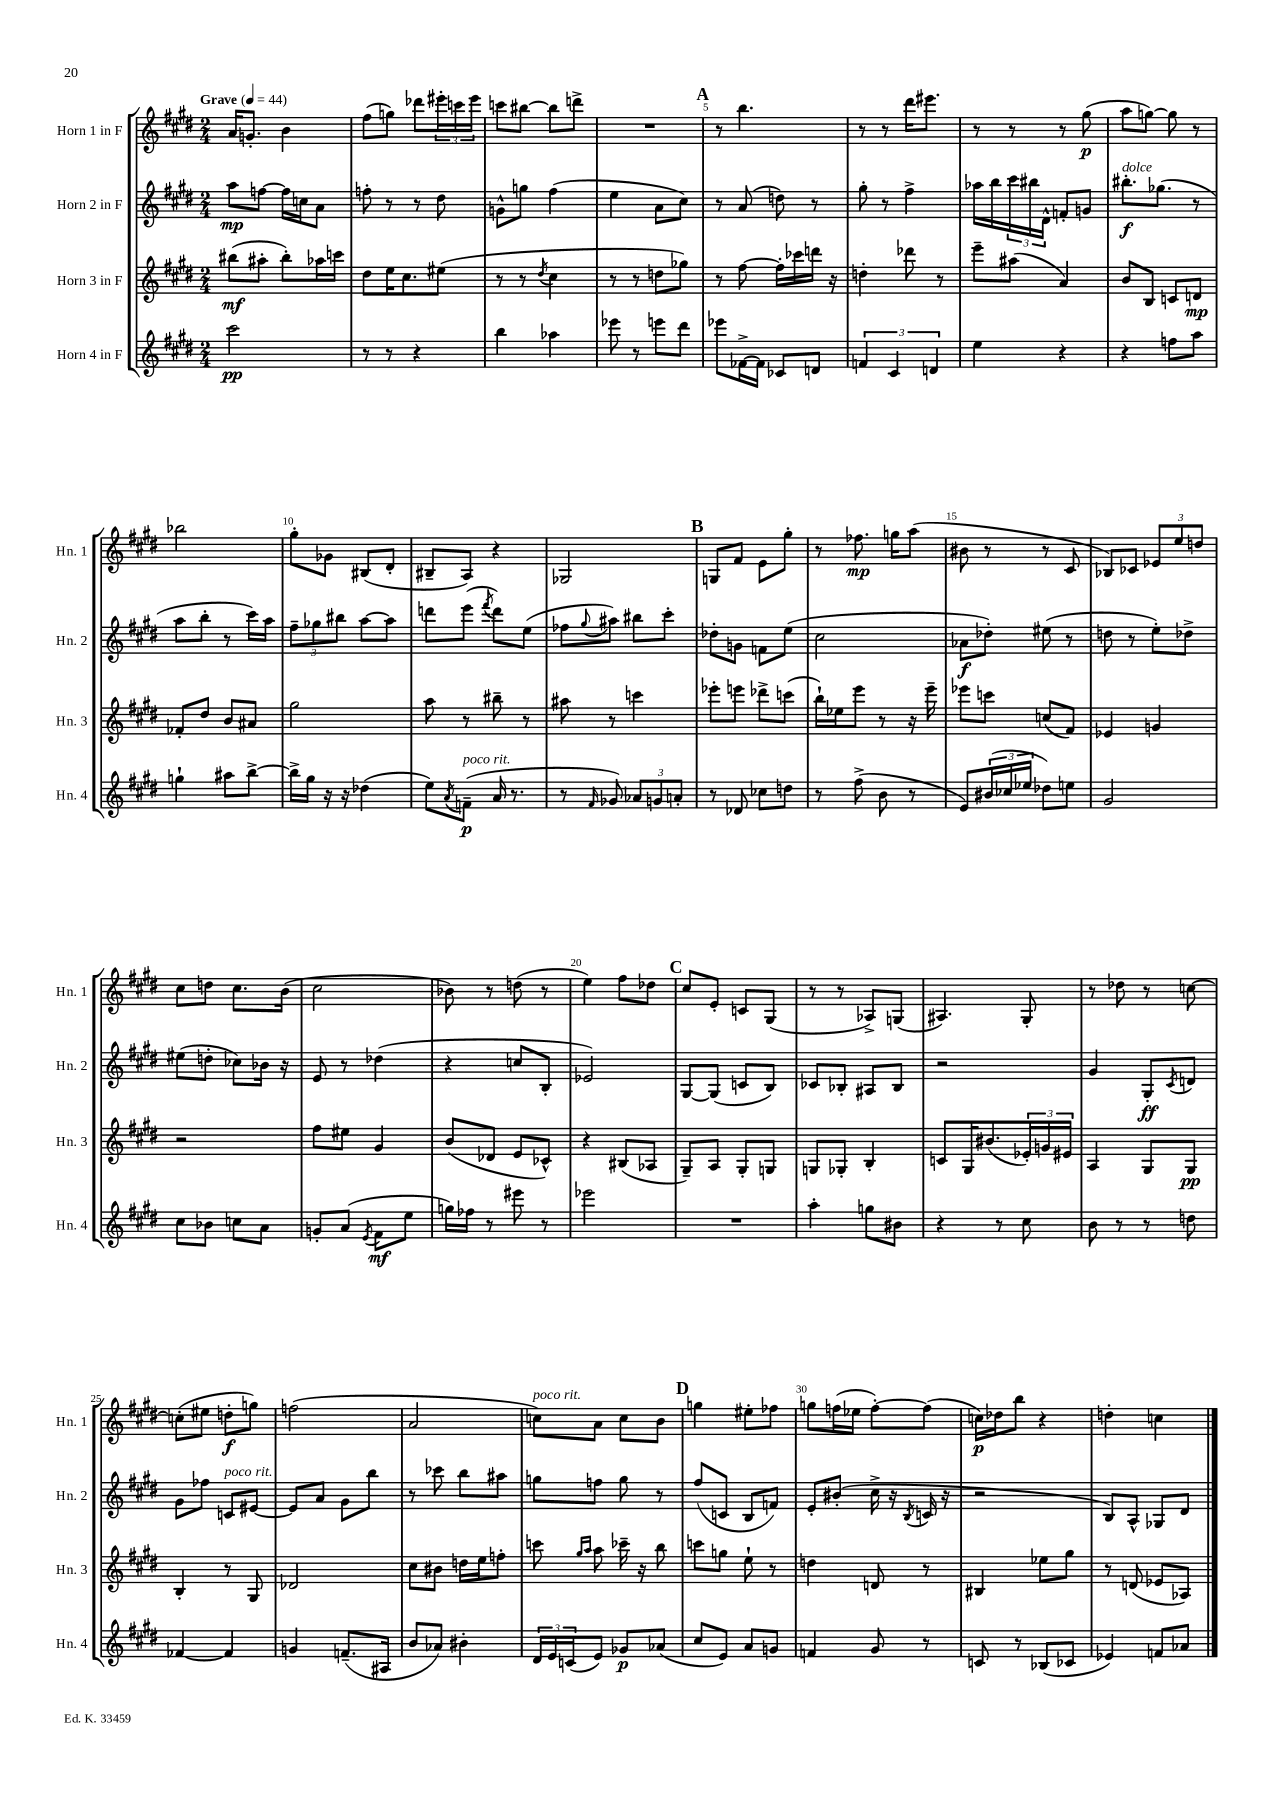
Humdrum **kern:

**kern	**kern	**kern	**kern
*staff4	*staff3	*staff2	*staff1
*clefG2	*clefG2	*clefG2	*clefG2
*k[f#c#g#d#]	*k[f#c#g#d#]	*k[f#c#g#d#]	*k[f#c#g#d#]
*M2/4	*M2/4	*M2/4	*M2/4
*MM44	*MM44	*MM44	*MM44
2ccc#\	(8bb#\L	8aa\L	16a/LK
.	.	.	8.g'/J
.	8aa#'\J	[8ff\J	.
.	8bb#'\L)	16ff\]LL	4b\
.	.	16cc\J	.
.	16aa-\L	8a\J	.
.	16ccc\JJ	.	.
=	=	=	=
8r	8dd#\L	8ff'\	(8ff#\L
8r	16ee\K	8r	8gg\J)
.	8.cc#\	.	.
4r	.	8r	8ddd-\L
.	(8ee#\J	8dd#\	24eee#'\L
.	.	.	24ccc\
.	.	.	24eee#\JJ
=	=	=	=
4bb\	8r	8g^^\L	8ccc\L
.	8r	8gg\J	[8bb#\J
.	8qdd#/	.	.
4aa-\	4cc#\	(4ff#\	8bb#\]L
.	.	.	8ddd^\J
=	=	=	=
8eee-\	8r	4ee\	2r
8r	8r	.	.
8eee\L	8dd\L	8a\L	.
8ddd#\J	8gg-\J)	8cc#\J)	.
=	=	=	=
8eee-\L	8r	8r	8r
[16f-^\L	[8ff#\	(8a/	4.bb\
16f-\]JJ	.	.	.
8c-/L	16ff#'\]LL	8dd\)	.
.	16ccc-\	.	.
8d/J	16ddd\JJ	8r	.
.	16r	.	.
=	=	=	=
6f/	4dd'\	8gg#'\	8r
.	.	8r	8r
6c#/	.	.	.
.	8ddd-\	4ff#^\	16ddd#\LK
.	.	.	8.eee#\J
6d/	.	.	.
.	8r	.	.
=	=	=	=
4ee\	8eee~\L	16aa-\LL	8r
.	.	16bb\	.
.	(8aa#\J	24ccc#\	8r
.	.	24bb#\	.
.	.	24d#^^\JJ	.
4r	4a/)	8f'/L	8r
.	.	8g/J	(8gg#\
=	=	=	=
4r	8b/L	8.bb#'\L	8aa\L
.	8B/J	.	[8gg\J)
.	.	(8.gg-\J	.
8ff\L	8c/L	.	8gg\]
8aa\J	8d/J	8r	8r
=	=	=	=
4gg`\	8f-'/L	8aa\L	2bb-\
.	8dd#/J	8bb'\J	.
8aa#\L	8b/L	8r	.
[8bb^\J	8a#/J	16ccc#\LL)	.
.	.	16aa\JJ	.
=	=	=	=
16bb^\]LL	2gg#\	12ff#~\L	8gg#'\L
16gg#\JJ	.	.	.
.	.	12gg-\	.
16r	.	.	8g-\J
.	.	12bb#\J	.
16r	.	.	.
(4dd-\	.	[8aa\L	(8B#/L
.	.	8aa\]J	8d#'/J
=	=	=	=
8ee\L)	8aa\	8ddd\L	8B#~/L
8qa/	.	.	.
(8f~\J	8r	(8eee\J	8A/J)
.	.	8qfff#/	.
16a/	8bb#~\	8ddd\L)	4r
8.r	.	.	.
.	8r	(8ee\J	.
=	=	=	=
8r	8aa#\	8ff-\L	2G-/
16qqf#/	.	8qqgg#/	.
8g-/)	8r	8aa#\J)	.
12a-/L	4ccc\	8bb#\L	.
12g/	.	.	.
.	.	8ccc#'\J	.
12a'/J	.	.	.
=	=	=	=
8r	8eee-'\L	8dd-'\L	8G/L
8d-/	8eee\J	8g\J	8f#/J
8cc-\L	8ddd-^\L	8f\L	8e\L
8dd\J	(8ccc\J	(8ee\J	8gg#'\J
=	=	=	=
8r	16bb`\LL)	2cc#\	8r
.	16ee-\J	.	.
(8ff#^\	8eee\J	.	8.ff-\
8b\	8r	.	.
.	.	.	16gg\LK
8r	16r	.	(8aa\J
.	16eee~\	.	.
=	=	=	=
8e/L)	8eee-\L	8a-\L	8b#\
(24b#/L	8ccc\J	8dd-'\J)	8r
24cc-/	.	.	.
24ee-/JJ	.	.	.
8dd-\L)	(8cc/L	(8ee#\	8r
8ee\J	8f#/J)	8r	8c#/
=	=	=	=
2g#/	4e-/	8dd\	8B-/L)
.	.	8r	8c-/J
.	4g/	8ee'\L)	12e-/L
.	.	.	12ee/
.	.	8dd-^\J	.
.	.	.	12dd/J
=	=	=	=
8cc#\L	2r	(8ee#\L	8cc#\L
8b-\J	.	8dd'\J	8dd\J
8cc\L	.	8cc-\L)	8.cc#\L
8a\J	.	16b-\Jk	.
.	.	16r	(16b\Jk
=	=	=	=
8g'/L	8ff#\L	8e/	2cc#\
(8a/J	8ee#\J	8r	.
8qe/	.	.	.
8f#\L	4g#/	(4dd-\	.
8ee\J	.	.	.
=	=	=	=
16gg\LL)	(8b/L	4r	8b-\)
16ff-\JJ	.	.	.
8r	8d-/J	.	8r
8eee#\	8e/L	8cc/L	(8dd\
8r	8c-^^/J)	8B'/J	8r
=	=	=	=
2eee-\	4r	2e-/)	4ee\)
.	(8B#/L	.	8ff#\L
.	8A-/J	.	8dd-\J
=	=	=	=
2r	8G#~/L)	[8G#/L	8cc#/L
.	8A/J	(8G#/]J	8e'/J
.	8G#'/L	8c/L	8c/L
.	8G/J	8B/J)	(8G#/J
=	=	=	=
4aa'\	8G/L	8c-/L	8r
.	8G-'/J	8B-'/J	8r
8gg\L	4B'/	8A#/L	8A-^/L)
8b#\J	.	8B-/J	(8G/J
=	=	=	=
4r	8c/L	2r	4.A#/)
.	16G#/K	.	.
.	(8.b#/	.	.
8r	.	.	.
8cc#\	24e-'/L)	.	8G#'/
.	24g/	.	.
.	24e#/JJ	.	.
=	=	=	=
8b\	4A/	4g#/	8r
8r	.	.	8dd-\
8r	8G#/L	8G#'/L	8r
.	.	8qc#/	.
8dd\	8G#/J	8d/J	[8cc\
=	=	=	=
[4f-/	4B'/	8g#\L	(8cc'\]L
.	.	8ff-\J	8ee#\J
4f-/]	8r	8c/L	8dd'\L
.	8G#/	[8e#/J	8gg\J)
=	=	=	=
4g/	2d-/	8e#/]L	(2ff\
.	.	8a/J	.
(8.f~/L	.	8g#\L	.
.	.	8bb\J	.
16A#/Jk	.	.	.
=	=	=	=
8b/L	8cc#\L	8r	2a/
8a-/J)	8b#\J	8ccc-\	.
4b#'\	16dd\LL	8bb\L	.
.	16ee\J	.	.
.	8ff'\J	8aa#\J	.
=	=	=	=
24d#/LL	8ccc\	8gg\L	8cc\L)
24e/	.	.	.
(24c/J	.	.	.
.	16qqgg#/LL	.	.
.	16qqaa/JJ	.	.
8e/J)	8aa\	8ff\J	8a\J
8g-/L	16ccc-~\	8gg\	8cc\L
.	16r	.	.
(8a-/J	8bb\	8r	8b\J
=	=	=	=
8cc#/L	8ccc\L	(8ff#/L	4gg\
8e/J)	8gg\J	8c/J	.
8a/L	8ee`\	8B/L	8ee#'\L
8g/J	8r	8f/J)	8ff-\J
=	=	=	=
4f/	4dd\	8e'/L	8gg\L
.	.	(8b#'/J	(16ff\L
.	.	.	16ee-\JJ
8g#/	8d/	16cc#^\	[8ff'\L)
.	.	16r	.
.	.	8qB/	.
8r	8r	16c/	(8ff\]J
.	.	16r	.
=	=	=	=
8c/	4B#/	2r	16cc\LL)
.	.	.	16dd-\J
8r	.	.	8bb\J
(8B-/L	8ee-\L	.	4r
8c-/J	8gg#\J	.	.
=	=	=	=
4e-/)	8r	8B/L)	4dd'\
.	(8d/	8A^^/J	.
8f/L	8e-/L	8G-/L	4cc\
8a-/J	8A-/J)	8d#/J	.
==	==	==	==
*-	*-	*-	*-
